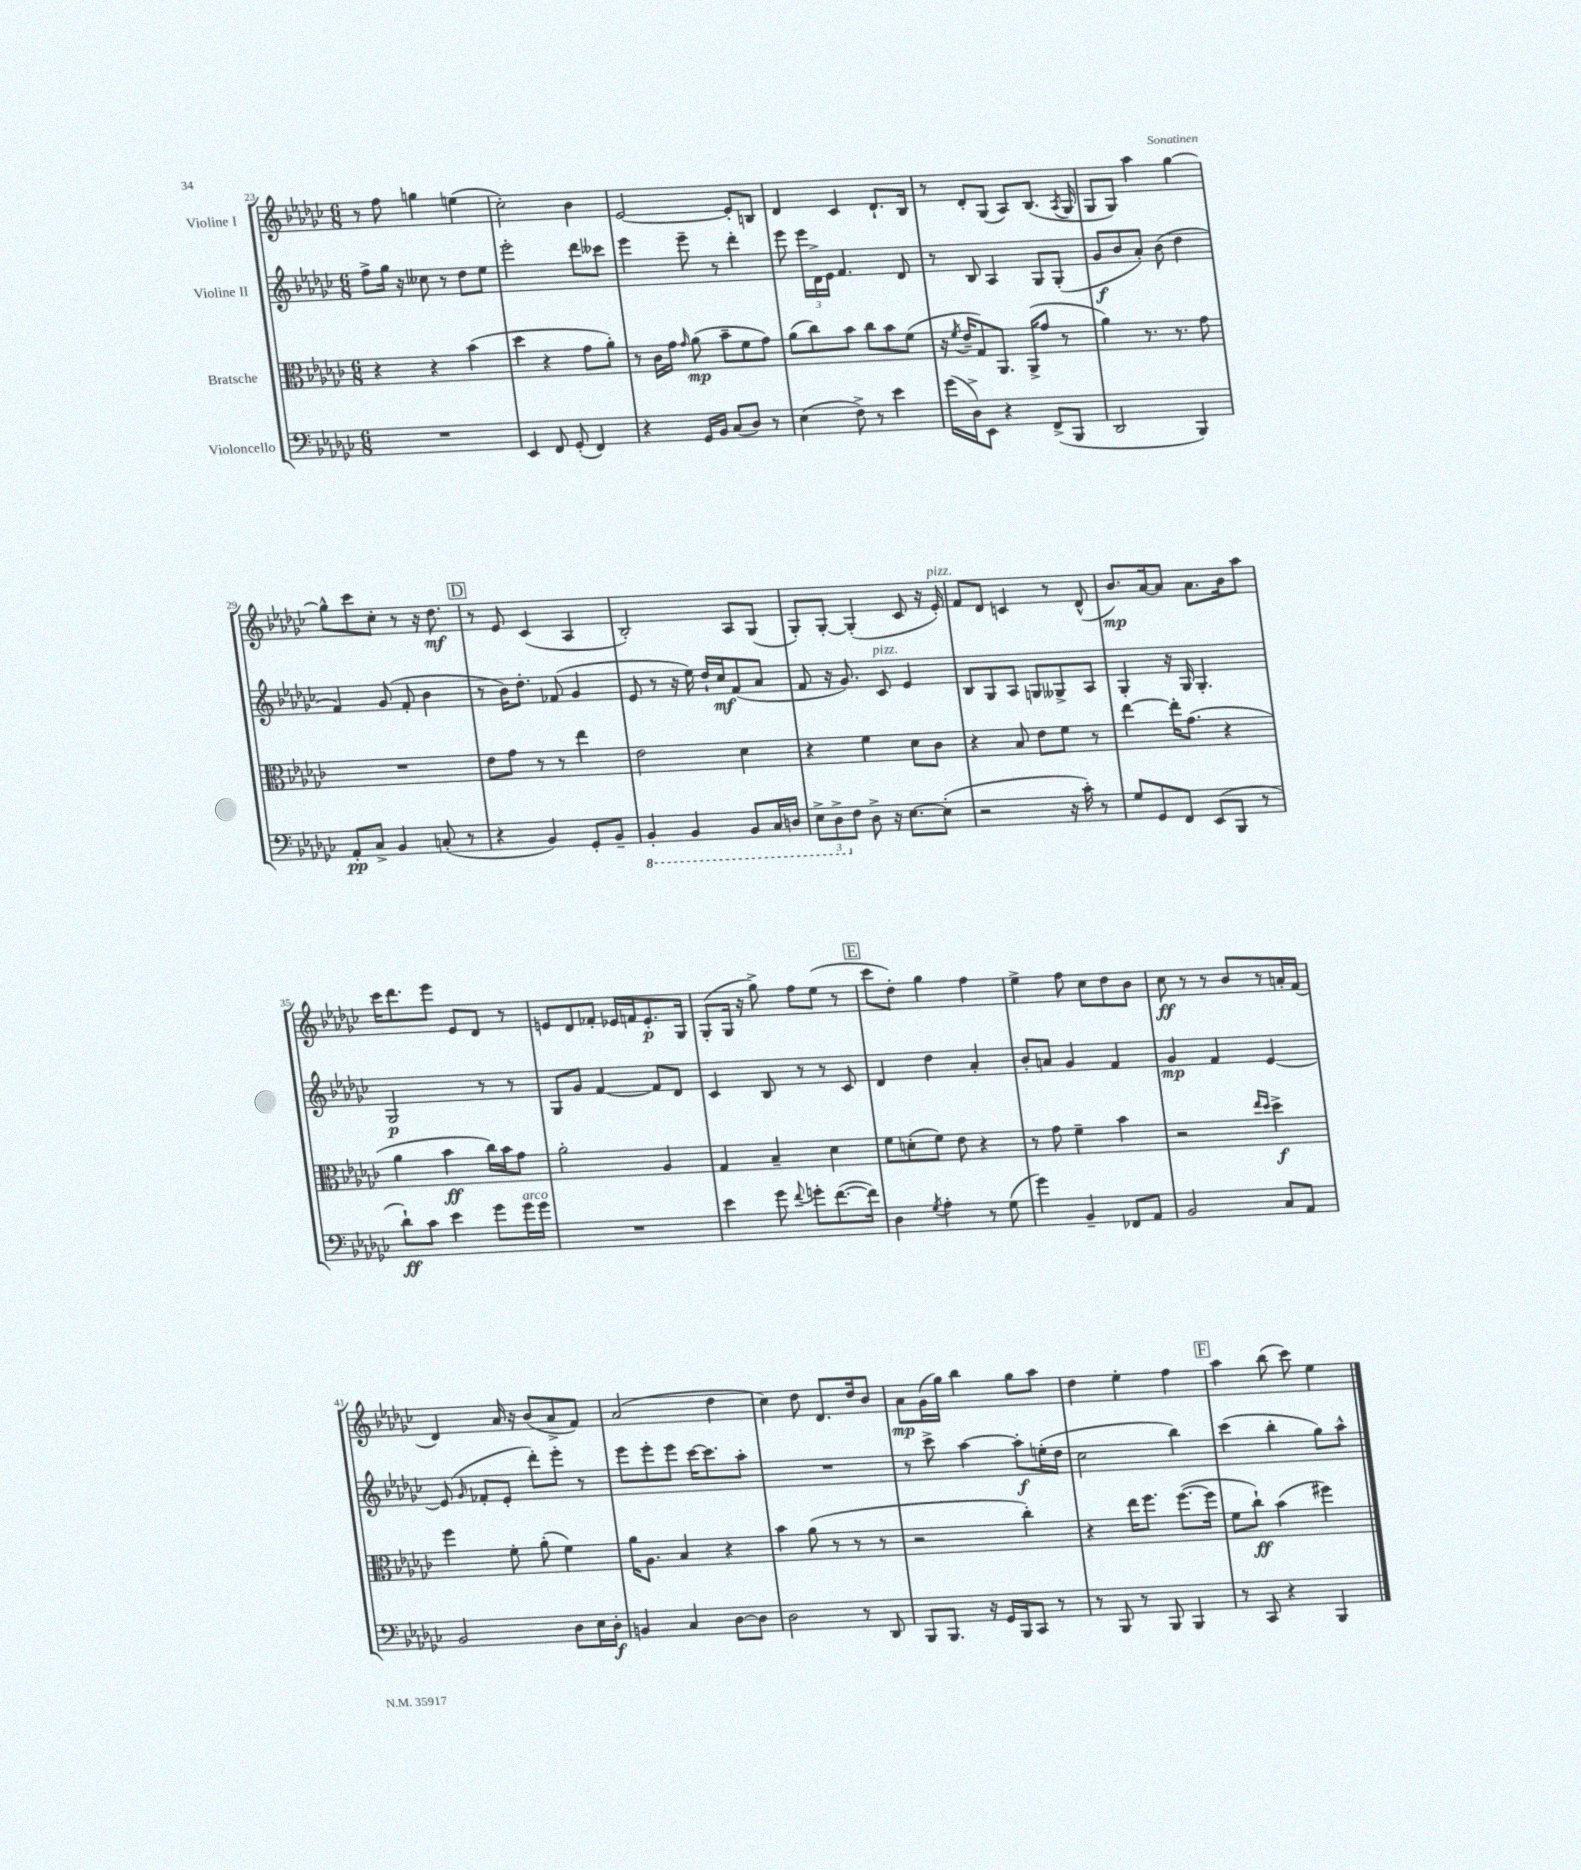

**kern	**kern	**kern	**kern
*staff4	*staff3	*staff2	*staff1
*clefF4	*clefC3	*clefG2	*clefG2
*k[b-e-a-d-g-c-]	*k[b-e-a-d-g-c-]	*k[b-e-a-d-g-c-]	*k[b-e-a-d-g-c-]
*M6/8	*M6/8	*M6/8	*M6/8
2.r	4r	8ff^\L	8r
.	.	16gg-\Jk	8ff\
.	.	16r	.
.	4r	8cc--\	4gg\
.	.	8r	.
.	(4b-\	8dd-\L	(4ee\
.	.	8ee-\J	.
=	=	=	=
4EE-/	4dd-\	2eee-'\	2cc-'\)
8FF/	4r	.	.
(8GG-'/	.	.	.
4FF/)	8g-\L	8ddd-\L	4b-\
.	8a-'\J)	8ccc--\J	.
=	=	=	=
4r	8r	4eee-\	[2e-/
.	16c-\LL	.	.
.	16g-\JJ	.	.
.	16qqg-/	.	.
16GG-/LL	(8a-\	8eee-~\	.
16BB-/JJ	.	.	.
(8C-/L	8b-~\L	8r	.
8D-/J)	8f\	4ddd-'\	8e-'/]L
8r	8g-\J)	.	8B/J
=	=	=	=
(4E-\	(8a-\L	8eee-\	4d-/
.	8cc-\)	24eee-\LL	.
.	.	24d-^\	.
.	.	24e-\JJ	.
8F^\)	8b-\J	4.f/	4c-/
8r	8cc-\L	.	.
4e-\	8b-\	.	8.d-`/L
.	(8f\J	8d-/	.
.	.	.	16B-/Jk
=	=	=	=
(16g-\LL	16r	8r	8r
.	8qf/	.	.
16D-^\J)	16e-~/LK	.	.
8EE-\J	8G-/)	8B-/	8d-'/L
4r	8.AA-/J	4A-/	(8G-/J
.	.	.	8A-/L)
.	(16AA-^/LK	.	.
(8FF^/L	8g-/J	8G-/L	(8.B-/J
8BBB-/J	8r	(8G-'/J	.
.	.	.	8qA-/
.	.	.	16G-/
=	=	=	=
2DD-/	4a-\)	8g-/L	8G-/L
.	.	8b-/	8G-/J)
.	8.r	8a-'/J)	4aa-\
.	.	(8b-\	.
.	8.r	.	.
4BBB-/)	.	4dd-\	[4gg-\
.	8g-\	.	.
=	=	=	=
8AA-'/L	2.r	4f/)	8gg-^^\]L
8C-^/J	.	.	8ccc-\
4BB-/	.	(8g-/	8cc-'\J
.	.	8f'/	8r
(8C'/	.	4b-\	16r
.	.	.	8.dd-\
8r	.	.	.
=	=	=	=
4r	8e-\L	8r	8r
.	8g-\J	16b-\LK)	8e-/
.	.	8.dd-'\J	.
4BB-/)	8r	.	(4c-/
.	8r	(8f-/	.
8GG-'/L	4ee-\	4g-/	4A-/
8BB-~/J	.	.	.
=	=	=	=
4BBB-'/	2e-\	8e-/	2B-'/)
.	.	8r	.
4BBB-/	.	16r	.
.	.	16ee-\)	.
.	.	16dd-`/LL	.
.	.	16cc-/J	.
8BBB-/L	4d-\	(8f/	8A-/L
16CC-/L	.	8a-/J	(8G-/J
16DD/JJ	.	.	.
=	=	=	=
12EE-^\L	4r	8f/	8G-'/L)
12DD-^\	.	.	.
.	.	16r	[8G-'/J
12F\J	.	.	.
.	.	8.g-/)	.
8D-^\	4f\	.	(4G-'/]
16r	.	8c-/	.
[8.E-\L	.	.	.
.	8d-\L	4e-/	8c-/
(8E-'\]J	8c-\J	.	16r
.	.	.	16e-'/)
=	=	=	=
2r	4r	8B-/L	8f/L
.	.	8G-/	8d-/J
.	8B-/	8A-/J	4c/
.	8e-\L	8G/L	.
16r	8f\J	8G--^/	8r
16c-'\)	.	.	.
8r	8r	8A-/J	(8d-^^/
=	=	=	=
8G-/L	[4ee-\	4G-'/	8.b-/L)
8GG-/	.	.	.
.	.	.	[16a-/k
8FF/J	16ee-'\]LK	16r	8a-/]J
.	(8.g-\J	16G-/	.
(8EE-/L	.	4.G-'/	8.a-\L
8BBB-/J	4r	.	.
.	.	.	16b-\k
8r	.	.	8aa-\J
=	=	=	=
8d-`\L)	4a-\	2G-/	16ccc-\LK
.	.	.	8.ddd-\
8c-\J	.	.	.
4e-\	4b-\	.	8eee-\J
.	.	.	8e-/L
8g-\L	16cc-\LL)	8r	8d-/J
.	16b-\J	.	.
16g-\L	8g-\J	8r	8r
16g-\JJ	.	.	.
=	=	=	=
2.r	2a-'\	8G-/L	8e/L
.	.	8g-/J	8d-/
.	.	[4f/	8f-'/J
.	.	.	16e-/LL
.	.	.	16f/J
.	4A-/	8f/]L	8.e-'/
.	.	8d-/J	.
.	.	.	16G-/Jk
=	=	=	=
4e-\	4G-/	4c-/	(8G-'/L
.	.	.	16G-/Jk
.	.	.	16r
8g-\	4B-~/	8B-/	8gg-^\)
8qqf/	.	.	.
8g'\L	.	8r	8ff\L
([8.f\	4d-\	8r	(8ee-\J
.	.	8c-/	8r
16f\]Jk)	.	.	.
=	=	=	=
4D-\	8f\L	4d-/	8ccc-\L
.	(8d'\	.	8dd-'\J)
8qG-/	.	.	.
4A-'\	8f\J)	4dd-\	4gg-\
.	8e-\	.	.
8r	4r	4a-'/	4ff\
(8G-\	.	.	.
=	=	=	=
4g-\)	8r	8b-'/L	4ee-^\
.	8g-\	8a/J	.
4BB-~/	4f~\	4g-/	8ff\
.	.	.	8cc-\L
8FF-/L	4b-\	4f/	8dd-\
8AA-/J	.	.	8b-\J
=	=	=	=
2BB-/	2r	4g-/	8cc-\
.	.	.	8r
.	.	4f/	8r
.	.	.	8b-/L
.	16qqee-/LL	.	.
.	16qqdd-/JJ	.	.
8C-/L	4dd-^\	[4e-/	8r
8AA-/J	.	.	16a'/L
.	.	.	(16f/JJ
=	=	=	=
2BB-/	4ff\	(8e-/]	4d-/)
.	.	16qqg-/	.
.	.	8f-'/L	.
.	8f'\	8e-'/J	16a-/
.	.	.	16r
.	(8a-'\	8ddd-'\L)	(8b-/L
8D-\L	4f\)	8eee-'\J	8a-^/
16E-\L	.	8r	8f/J)
16D-'\JJ	.	.	.
=	=	=	=
4BB/	16a-\LK	8eee-\L	(2a-/
.	8.A-\J	.	.
.	.	8eee-'\	.
4C-/	4B-/	8eee-\J	.
.	.	[16ccc-\LK	.
.	.	8.ccc-\]	.
[8D-\L	4r	.	4dd-\
8D-\]J	.	8aa-'\J	.
=	=	=	=
2D-\	4b-\	2.r	4cc-\)
.	(8a-\	.	8dd-\
.	8r	.	8.d-/L
8r	8r	.	.
.	.	.	16dd-/k
8DD-/	8r	.	8b-/J
=	=	=	=
8BBB-/L	2r	8r	8a-\L
8.BBB-/J	.	8ccc-^\	(16g-\L
.	.	.	16gg-\JJ)
.	.	[4aa-\	4bb-\
16r	.	.	.
16GG-/LL	.	.	.
16BBB-/J	.	.	.
8CC-/J	4cc-'\)	8aa-'\]L	8gg-\L
8r	.	(16ee'\L	8aa-\J
.	.	16dd-\JJ	.
=	=	=	=
8r	4r	2cc-\	4dd-\
8BBB-/	.	.	.
8r	16ee-\LK	.	4ee-'\
.	8.ff\J	.	.
8BBB-/	.	.	.
4BBB-/	([8.ff\L	4bb-\)	4ff\
.	16ff\]Jk	.	.
=	=	=	=
8r	8f\L	(4ccc-\	4aa-\
8CC-/	8cc-`\J)	.	.
4r	(4b-\	4bb-'\	(8bb-\
.	.	.	8ccc-\)
4BBB-/	4ff#\)	8gg-\L)	4ee-\
.	.	8aa-^^\J	.
==	==	==	==
*-	*-	*-	*-
